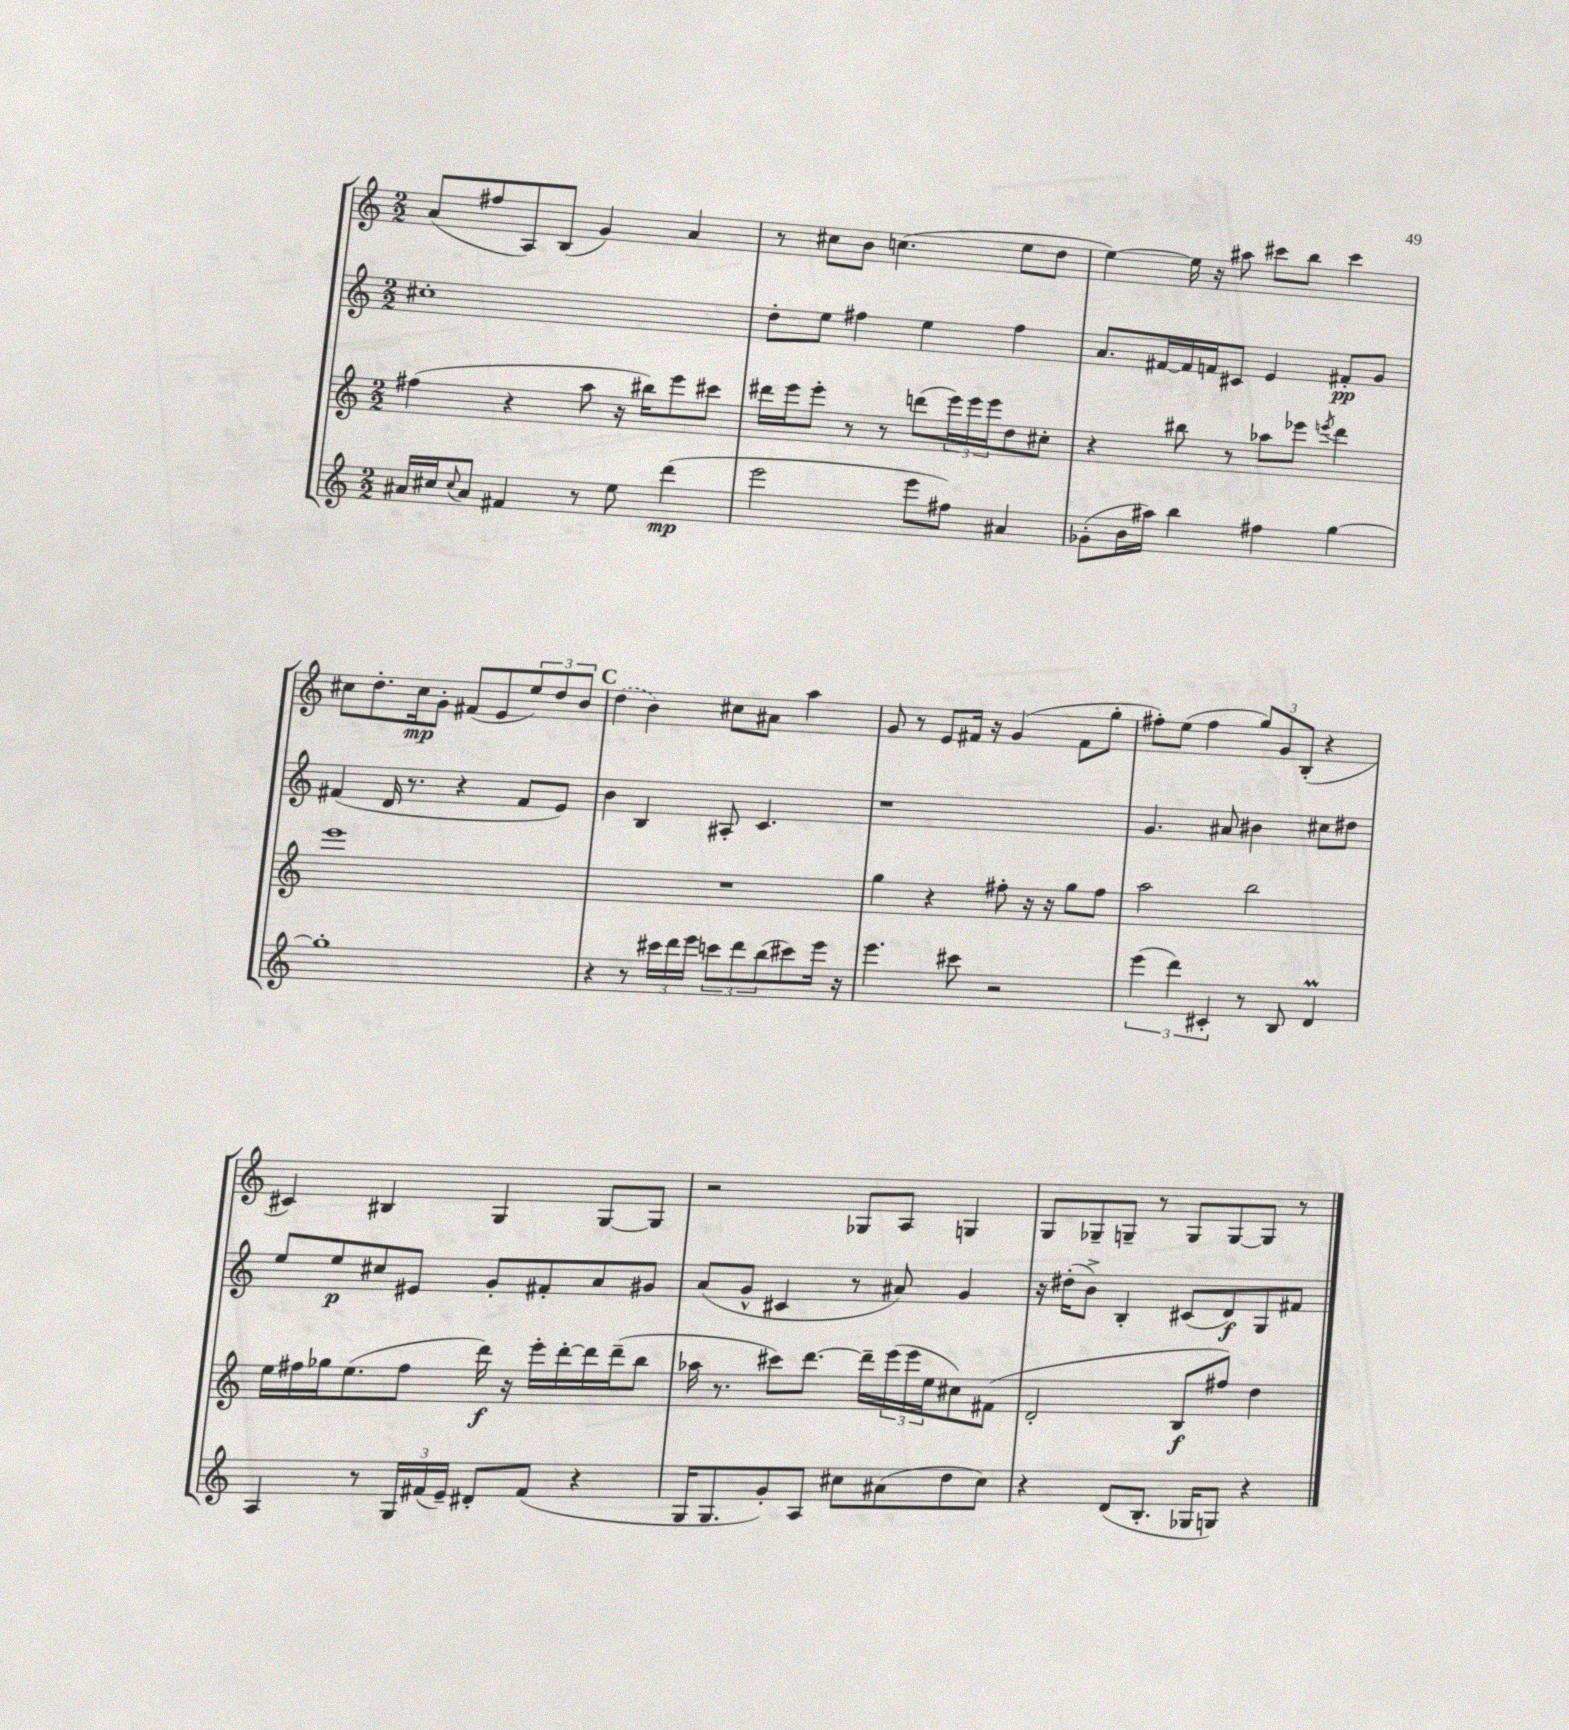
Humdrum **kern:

**kern	**kern	**kern	**kern
*staff4	*staff3	*staff2	*staff1
*clefG2	*clefG2	*clefG2	*clefG2
*k[]	*k[]	*k[]	*k[]
*M2/2	*M2/2	*M2/2	*M2/2
16a#	(4ff#	1cc#'	(8a
16cc#	.	.	.
8qqcc#	.	.	.
8a#	.	.	8ff#
4f#	4r	.	8A)
.	.	.	(8B
8r	8aa	.	4g)
8ee	16r	.	.
.	16bb#)	.	.
(4ddd	8eee	.	4a
.	8ccc#	.	.
=	=	=	=
2eee	16ddd#	8dd'	8r
.	16eee	.	.
.	8eee'	8ee	8cc#
.	8r	4ff#	8b
.	8r	.	(4.cc
8eee	(8ddd	4ee	.
8ff#)	24eee)	.	.
.	24eee	.	.
.	24eee	.	.
4a#	8dd	4ff#	8ee
.	8cc#'	.	8dd
=	=	=	=
(8g-'	4r	8.a	[4ee)
16b	.	.	.
16aa#)	.	[16f#	.
4bb	8bb#	16f#]	16ee]
.	.	16f	16r
.	8r	8c#	8aa#
4ff#	8aa-	4e	8ccc#
.	8eee-	.	8bb
.	8qeee	.	.
[4gg	4ddd	8f#'	4ccc#
.	.	8g	.
=	=	=	=
1gg']	1eee	(4f#	8cc#
.	.	.	8.dd'
.	.	16d	.
.	.	8.r	16cc#
.	.	.	8g'
.	.	4r	(8f#
.	.	.	8e
.	.	8f#	12ee)
.	.	.	12dd
.	.	8e)	.
.	.	.	12b
=	=	=	=
4r	1r	4b	(4dd
8r	.	4B	4b)
24ccc#	.	.	.
24ddd	.	.	.
24eee	.	.	.
12ccc	.	8A#'	8cc#
12ddd	.	.	.
.	.	4.c	8a#
(12bb	.	.	.
8ccc#)	.	.	4aa
16eee	.	.	.
16r	.	.	.
=	=	=	=
4.eee	4gg	1r	8g
.	.	.	8r
.	4r	.	8e
8ccc#	.	.	16f#
.	.	.	16r
2r	8ff#'	.	(4g
.	16r	.	.
.	16r	.	.
.	8gg	.	8f#
.	8ff#	.	8gg'
=	=	=	=
(6eee	2aa	4.g	8ff#')
.	.	.	(8ee
6ddd)	.	.	.
.	.	.	4ff#
6c#'	.	.	.
.	.	8a#	.
8r	2bb	4b#	12gg)
.	.	.	12g
8B	.	.	.
.	.	.	(12B'
4d	.	8cc#	4r
.	.	8dd#	.
=	=	=	=
4A	16ee	8ee	4c#)
.	16ff#	.	.
.	16gg-	8ee	.
.	(8.ee	.	.
8r	.	8cc#	4B#
24G	8ff#	8e#	.
(24f#	.	.	.
24e~)	.	.	.
8d#'	16ddd)	8g'	4G
.	16r	.	.
(8f#	16eee'	8f#'	.
.	[16ddd'	.	.
4r	16ddd]	8a	[8G
.	(16ddd~	.	.
.	8bb	8g#	8G]
=	=	=	=
16G	16aa-	(8a	2r
8.G	8.r	.	.
.	.	8g^^	.
8g')	8ccc#)	4c#	.
8A	[8.ddd	.	.
8cc#	.	8r	8G-
.	16ddd~]	.	.
(8a#	(24eee	8a#)	8A
.	24eee	.	.
.	24ee	.	.
8dd	8cc#)	4g	4G
8cc#)	(8f#	.	.
=	=	=	=
4r	2d'	16r	8G
.	.	(16dd#'	.
.	.	8b^)	8G-~
(8d	.	4B'	8G~
8.B'	.	.	8r
.	8B	(8c#	8G
16G-	.	.	.
8G)	8ff#)	8d)	[8G
4r	4dd	8G	8G]
.	.	8f#	8r
==	==	==	==
*-	*-	*-	*-
